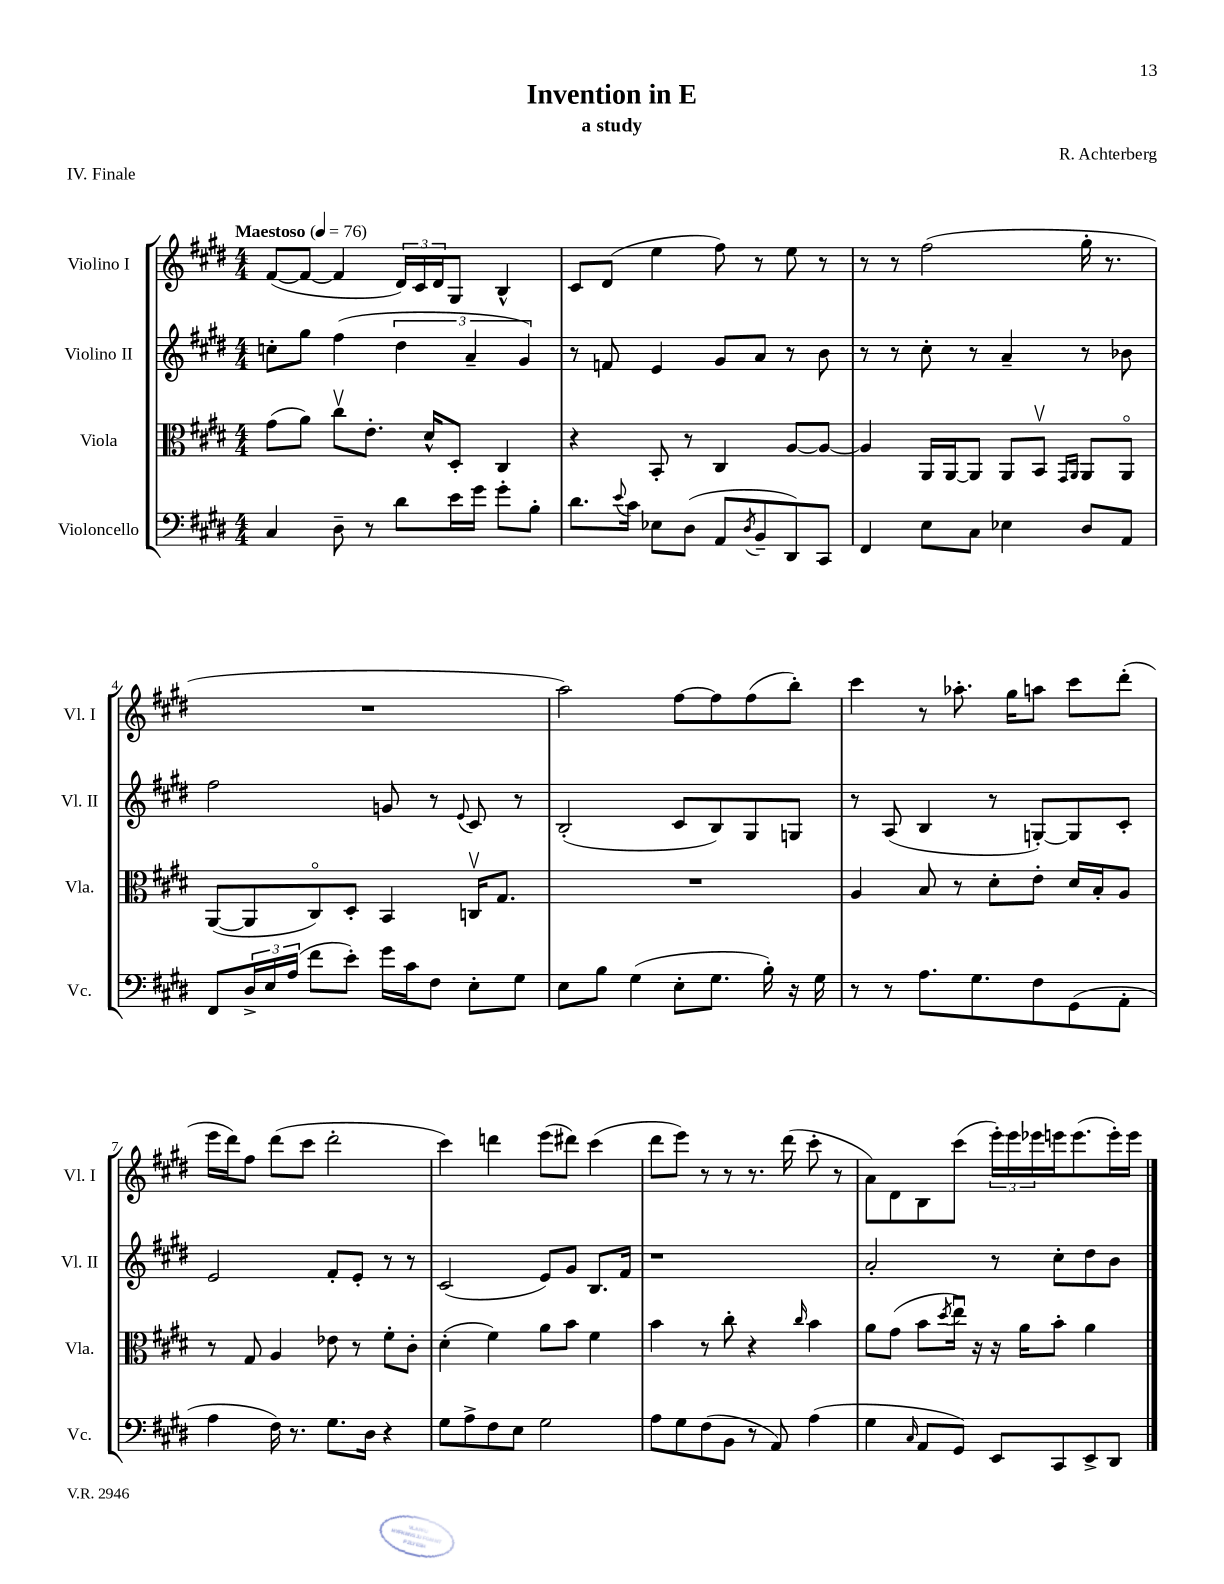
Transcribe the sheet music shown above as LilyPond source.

\header { title = "Invention in E" composer = "R. Achterberg" subtitle = "a study" piece = "IV. Finale" }
<<
\new StaffGroup <<
\new Staff = "s0" \with { instrumentName = "Violino I" shortInstrumentName = "Vl. I" } {
    \clef treble \key e \major \numericTimeSignature \time 4/4 \tempo "Maestoso" 4 = 76
    fis'8~( fis'8~ fis'4 \tuplet 3/2 { dis'16) cis'16 dis'16 } gis8 b4-^ |
    cis'8 dis'8( e''4 fis''8) r8 e''8 r8 |
    r8 r8 fis''2( gis''16-. r8. |
    R1 |
    a''2) fis''8~ fis''8 fis''8( b''8-.) |
    cis'''4 r8 aes''8.-. gis''16 a''8 cis'''8 dis'''8-.( |
    e'''16 dis'''16) fis''8 dis'''8( cis'''8 dis'''2-. |
    cis'''4) d'''4 e'''8( dis'''8) cis'''4( |
    dis'''8 e'''8) r8 r8 r8. dis'''16( cis'''8-. r8 |
    a'8) dis'8 b8 cis'''8( \tuplet 3/2 { e'''16-.) e'''16 ees'''16 } e'''16 e'''8.( e'''16-.) e'''16 \bar "|." |
}
\new Staff = "s1" \with { instrumentName = "Violino II" shortInstrumentName = "Vl. II" } {
    \clef treble \key e \major \numericTimeSignature \time 4/4
    c''8-. gis''8 fis''4( \tuplet 3/2 { dis''4 a'4-- gis'4) } |
    r8 f'8 e'4 gis'8 a'8 r8 b'8 |
    r8 r8 cis''8-. r8 a'4-- r8 bes'8 |
    fis''2 g'8 r8 \appoggiatura { e'8 } cis'8 r8 |
    b2-.( cis'8 b8) gis8 g8 |
    r8 a8( b4 r8 g8~-.) g8 cis'8-. |
    e'2 fis'8-. e'8-. r8 r8 |
    cis'2( e'8) gis'8 b8. fis'16 |
    r1 |
    a'2-. r8 cis''8-. dis''8 b'8 \bar "|." |
}
\new Staff = "s2" \with { instrumentName = "Viola" shortInstrumentName = "Vla." } {
    \clef alto \key e \major \numericTimeSignature \time 4/4
    gis'8( a'8) cis''8\upbow e'8.-. dis'16-^ dis8-. cis4 |
    r4 b,8-. r8 cis4 a8~ a8~ |
    a4 a,16 a,16~ a,8 a,8 b,8\upbow \grace { gis,16 a,16 } a,8 a,8\flageolet |
    a,8~( a,8 cis8\flageolet) dis8-. b,4 c16\upbow gis8. |
    R1 |
    a4 b8 r8 dis'8-. e'8-. dis'16 b16-. a8 |
    r8 gis8 a4 ees'8 r8 fis'8-. cis'8-. |
    dis'4-.( fis'4) a'8 b'8 fis'4 |
    b'4 r8 cis''8-. r4 \grace { cis''16 } b'4 |
    a'8 gis'8( b'8 \acciaccatura { dis''8 } e''16\downbow) r16 r16 a'16 b'8-. a'4 \bar "|." |
}
\new Staff = "s3" \with { instrumentName = "Violoncello" shortInstrumentName = "Vc." } {
    \clef bass \key e \major \numericTimeSignature \time 4/4
    cis4 dis8-- r8 dis'8 e'16 gis'16 gis'8-. b8-. |
    dis'8. \appoggiatura { e'8 } cis'16 ees8 dis8( a,8 \acciaccatura { dis8 } b,8-- dis,8) cis,8 |
    fis,4 e8 cis8 ees4 dis8 a,8 |
    fis,8 \tuplet 3/2 { dis16-> e16 a16( } fis'8 e'8-.) gis'16 cis'16 fis8 e8-. gis8 |
    e8 b8 gis4( e8-. gis8. b16-.) r16 gis16 |
    r8 r8 a8. gis8. fis8 gis,8( a,8-. |
    a4 fis16) r8. gis8. dis16 r4 |
    gis8 a8-> fis8 e8 gis2 |
    a8 gis8 fis8( b,8 r8 a,8) a4( |
    gis4 \grace { cis16 } a,8 gis,8) e,8 cis,8 e,8-> dis,8 \bar "|." |
}
>>
>>
